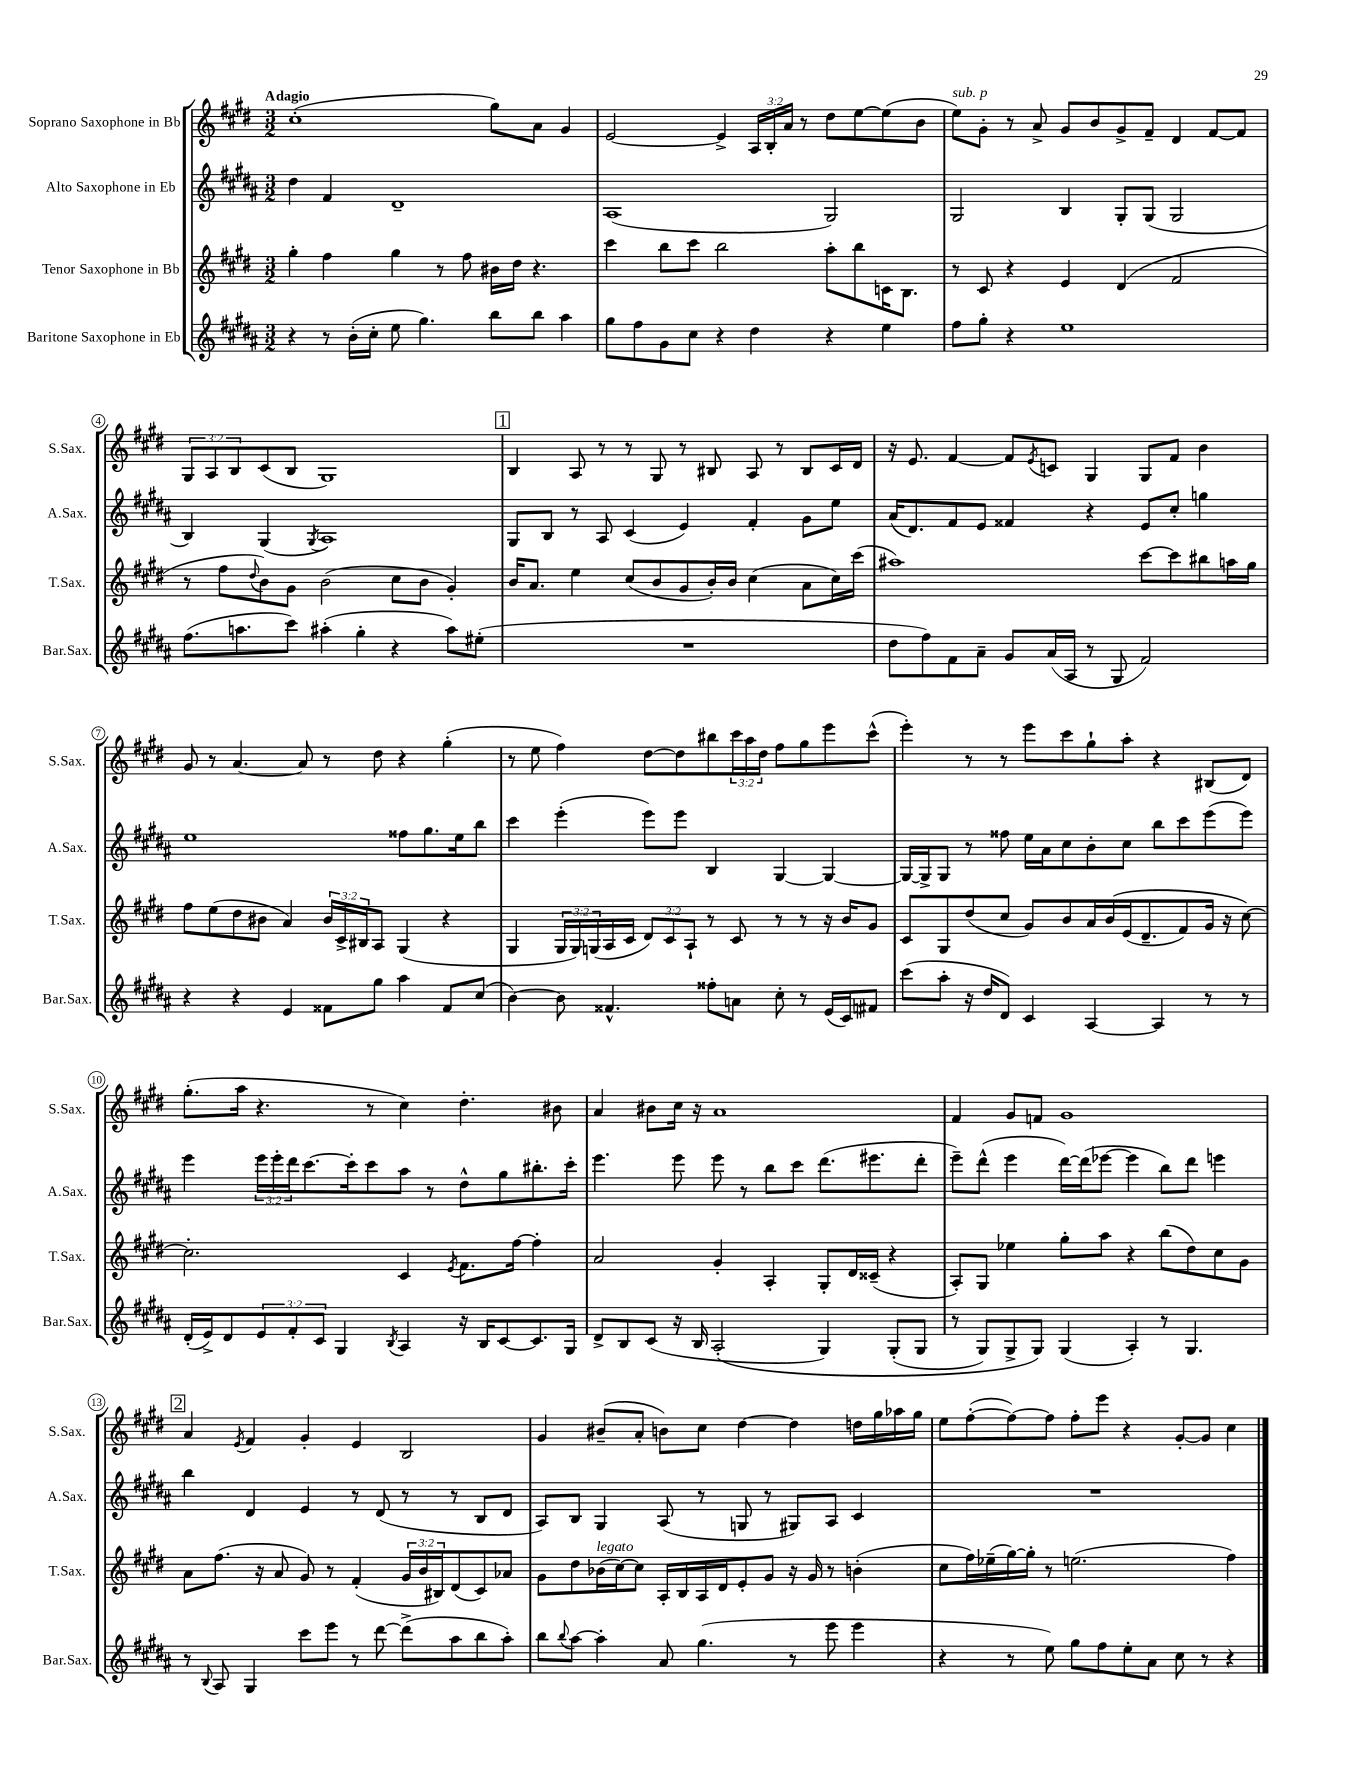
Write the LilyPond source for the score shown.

<<
\new StaffGroup <<
\new Staff = "s0" \with { instrumentName = "Soprano Saxophone in Bb" shortInstrumentName = "S.Sax." } {
    \clef treble \key e \major \numericTimeSignature \time 3/2 \override Staff.TupletNumber.text = #tuplet-number::calc-fraction-text \tempo "Adagio"
    cis''1-.( gis''8) a'8 gis'4 |
    e'2~ e'4-> \tuplet 3/2 { a16 b16-. a'16 } r8 dis''8 e''8~ e''8( b'8 |
    e''8^\markup { \italic "sub. p" }) gis'8-. r8 a'8-> gis'8 b'8 gis'8-> fis'8-- dis'4 fis'8~ fis'8 |
    \tuplet 3/2 { gis8 a8 b8 } cis'8( b8 gis1) |
    \mark \markup { \box "1" } b4 a8 r8 r8 gis8 r8 bis8 a8 r8 bis8 cis'16 dis'16 |
    r16 e'8. fis'4~ fis'8 \acciaccatura { e'8 } c'8 gis4 gis8 fis'8 b'4 |
    gis'8 r8 a'4.~ a'8 r8 dis''8 r4 gis''4-.( |
    r8 e''8 fis''4) dis''8~ dis''8 bis''8 \tuplet 3/2 { cis'''16 a''16 dis''16 } fis''8 gis''8 e'''8 cis'''8-^( |
    e'''4-.) r8 r8 e'''8 cis'''8 gis''8-! a''8-. r4 bis8( dis'8) |
    gis''8.-.( a''16 r4. r8 cis''4) dis''4.-. bis'8 |
    a'4 bis'8 cis''16 r16 a'1 |
    fis'4 gis'8 f'8 gis'1 |
    \mark \markup { \box "2" } a'4 \acciaccatura { e'8 } fis'4 gis'4-. e'4 b2 |
    gis'4 bis'8--( a'8-. b'8) cis''8 dis''4~ dis''4 d''16 gis''16 aes''16 gis''16 |
    e''8 fis''8~-.( fis''8~) fis''8 fis''8-. e'''8 r4 gis'8~-. gis'8 cis''4 \bar "|." |
}
\new Staff = "s1" \with { instrumentName = "Alto Saxophone in Eb" shortInstrumentName = "A.Sax." } {
    \clef treble \key b \major \numericTimeSignature \time 3/2 \override Staff.TupletNumber.text = #tuplet-number::calc-fraction-text
    dis''4 fis'4 dis'1-- |
    ais1( gis2) |
    gis2 b4 gis8-. gis8( gis2 |
    b4) gis4( \acciaccatura { gis8 } ais1) |
    \mark \markup { \box "1" } gis8 b8 r8 ais8 cis'4( e'4) fis'4-. gis'8 e''8 |
    ais'16( dis'8.) fis'8 e'8 fisis'4 r4 e'8 cis''8-. g''4 |
    e''1 fisis''8 gis''8. e''16 b''8 |
    cis'''4 e'''4-.( e'''8) e'''8 b4 gis4~ gis4~ |
    gis16~ gis16-> gis8 r8 fisis''8 e''16 ais'16 cis''8 b'8-. cis''8 b''8 cis'''8 e'''8( e'''8) |
    e'''4 \tuplet 3/2 { e'''16 e'''16-. dis'''16 } cis'''8.~ cis'''16-. cis'''8 ais''8 r8 dis''8-^ gis''8 bis''8.-. cis'''16-. |
    e'''4. e'''8 e'''8 r8 b''8 cis'''8 dis'''8.( eis'''8. dis'''8-. |
    e'''8--) dis'''8-^( e'''4 dis'''16~) dis'''16( ees'''8~ ees'''4 b''8) dis'''8 e'''4 |
    \mark \markup { \box "2" } b''4 dis'4 e'4 r8 dis'8( r8 r8 b8 dis'8 |
    ais8) b8 gis4 ais8( r8 g8 r8 gis8) ais8 cis'4 |
    R1. \bar "|." |
}
\new Staff = "s2" \with { instrumentName = "Tenor Saxophone in Bb" shortInstrumentName = "T.Sax." } {
    \clef treble \key e \major \numericTimeSignature \time 3/2 \override Staff.TupletNumber.text = #tuplet-number::calc-fraction-text
    gis''4-. fis''4 gis''4 r8 fis''8 bis'16 dis''16 r4. |
    cis'''4 b''8 cis'''8 b''2 a''8-. b''8 c'16 b8. |
    r8 cis'8 r4 e'4 dis'4( fis'2 |
    r8 fis''8 \appoggiatura { dis''8 } b'8) gis'8 b'2( cis''8 b'8 gis'4-.) |
    \mark \markup { \box "1" } b'16 a'8. e''4 cis''8( b'8 gis'8 b'16-.) b'16 cis''4( a'8 cis''16) cis'''16( |
    ais''1) cis'''8~ cis'''8 bis''8 a''16 gis''16 |
    fis''8 e''8( dis''8 bis'8 a'4) \tuplet 3/2 { bis'16 cis'16-> bis16 } a8 gis4( r4 |
    gis4 \tuplet 3/2 { gis16 gis16) g16( } a16 cis'16 \tuplet 3/2 { dis'8) cis'8 a8-! } r8 cis'8 r8 r8 r16 b'16 gis'8 |
    cis'8 gis8 dis''8( cis''8 gis'8) b'8 a'16 b'16\( e'16( dis'8.-- fis'8) gis'16 r16 cis''8~\) |
    cis''2.-. cis'4 \acciaccatura { e'8 } fis'8. fis''16~ fis''4-. |
    a'2 gis'4-. a4-. gis8-. dis'16 cisis'16--( r4 |
    a8-.) gis8 ees''4 gis''8-. a''8 r4 b''8( dis''8) cis''8 gis'8 |
    \mark \markup { \box "2" } a'8 fis''8.( r16 a'8 gis'8) r8 fis'4-.( \tuplet 3/2 { gis'16 b'16 bis16) } dis'8( cis'8) aes'8 |
    gis'8 dis''8 bes'16^\markup { \italic "legato" }( cis''16~) cis''8 a16-. b16 a16 dis'16 e'8-. gis'8 r16 gis'16 r8 b'4-.( |
    cis''8 fis''16) ees''16--( gis''16~) gis''16-. r8 e''2.( fis''4) \bar "|." |
}
\new Staff = "s3" \with { instrumentName = "Baritone Saxophone in Eb" shortInstrumentName = "Bar.Sax." } {
    \clef treble \key b \major \numericTimeSignature \time 3/2 \override Staff.TupletNumber.text = #tuplet-number::calc-fraction-text
    r4 r8 b'16-.( cis''16-. e''8 gis''4.) b''8 b''8 ais''4 |
    gis''8 fis''8 gis'8 cis''8 r4 dis''4 r4 e''4 |
    fis''8 gis''8-. r4 e''1 |
    fis''8.( a''8. cis'''8) ais''4-.( gis''4-. r4 ais''8) eis''8-.( |
    \mark \markup { \box "1" } R1. |
    dis''8 fis''8) fis'8 ais'8-- gis'8 ais'16( ais16 r8 gis8 fis'2) |
    r4 r4 e'4 fisis'8 gis''8 ais''4 fisis'8 cis''8( |
    b'4~) b'8 fisis'4.-^ fisis''8-. a'8 cis''8-. r8 e'16( cis'16) fis'8 |
    cis'''8( ais''8-. r16 dis''16 dis'8) cis'4 ais4~ ais4 r8 r8 |
    dis'16-.( e'16->) dis'8 \tuplet 3/2 { e'8 fis'8-. cis'8 } gis4 \acciaccatura { b8 } ais4 r16 b16 cis'8~ cis'8. gis16 |
    dis'8-> b8 cis'8( r16 b16 ais2-.\( gis4) gis8-.( gis8 |
    r8 gis8) gis8-> gis8\) gis4( ais4-.) r8 gis4. |
    \mark \markup { \box "2" } r8 \appoggiatura { b8 } ais8 gis4 cis'''8 e'''8 r8 dis'''8~ dis'''8->( ais''8 b''8 ais''8-.) |
    b''8 \appoggiatura { b''8 } ais''8~ ais''4-. ais'8 gis''4.( r8 e'''8 e'''4 |
    r4 r8 e''8) gis''8 fis''8 e''8-. ais'8 cis''8 r8 r4 \bar "|." |
}
>>
>>
\layout { \context { \Score \override BarNumber.stencil = #(make-stencil-circler 0.1 0.3 ly:text-interface::print) } }
